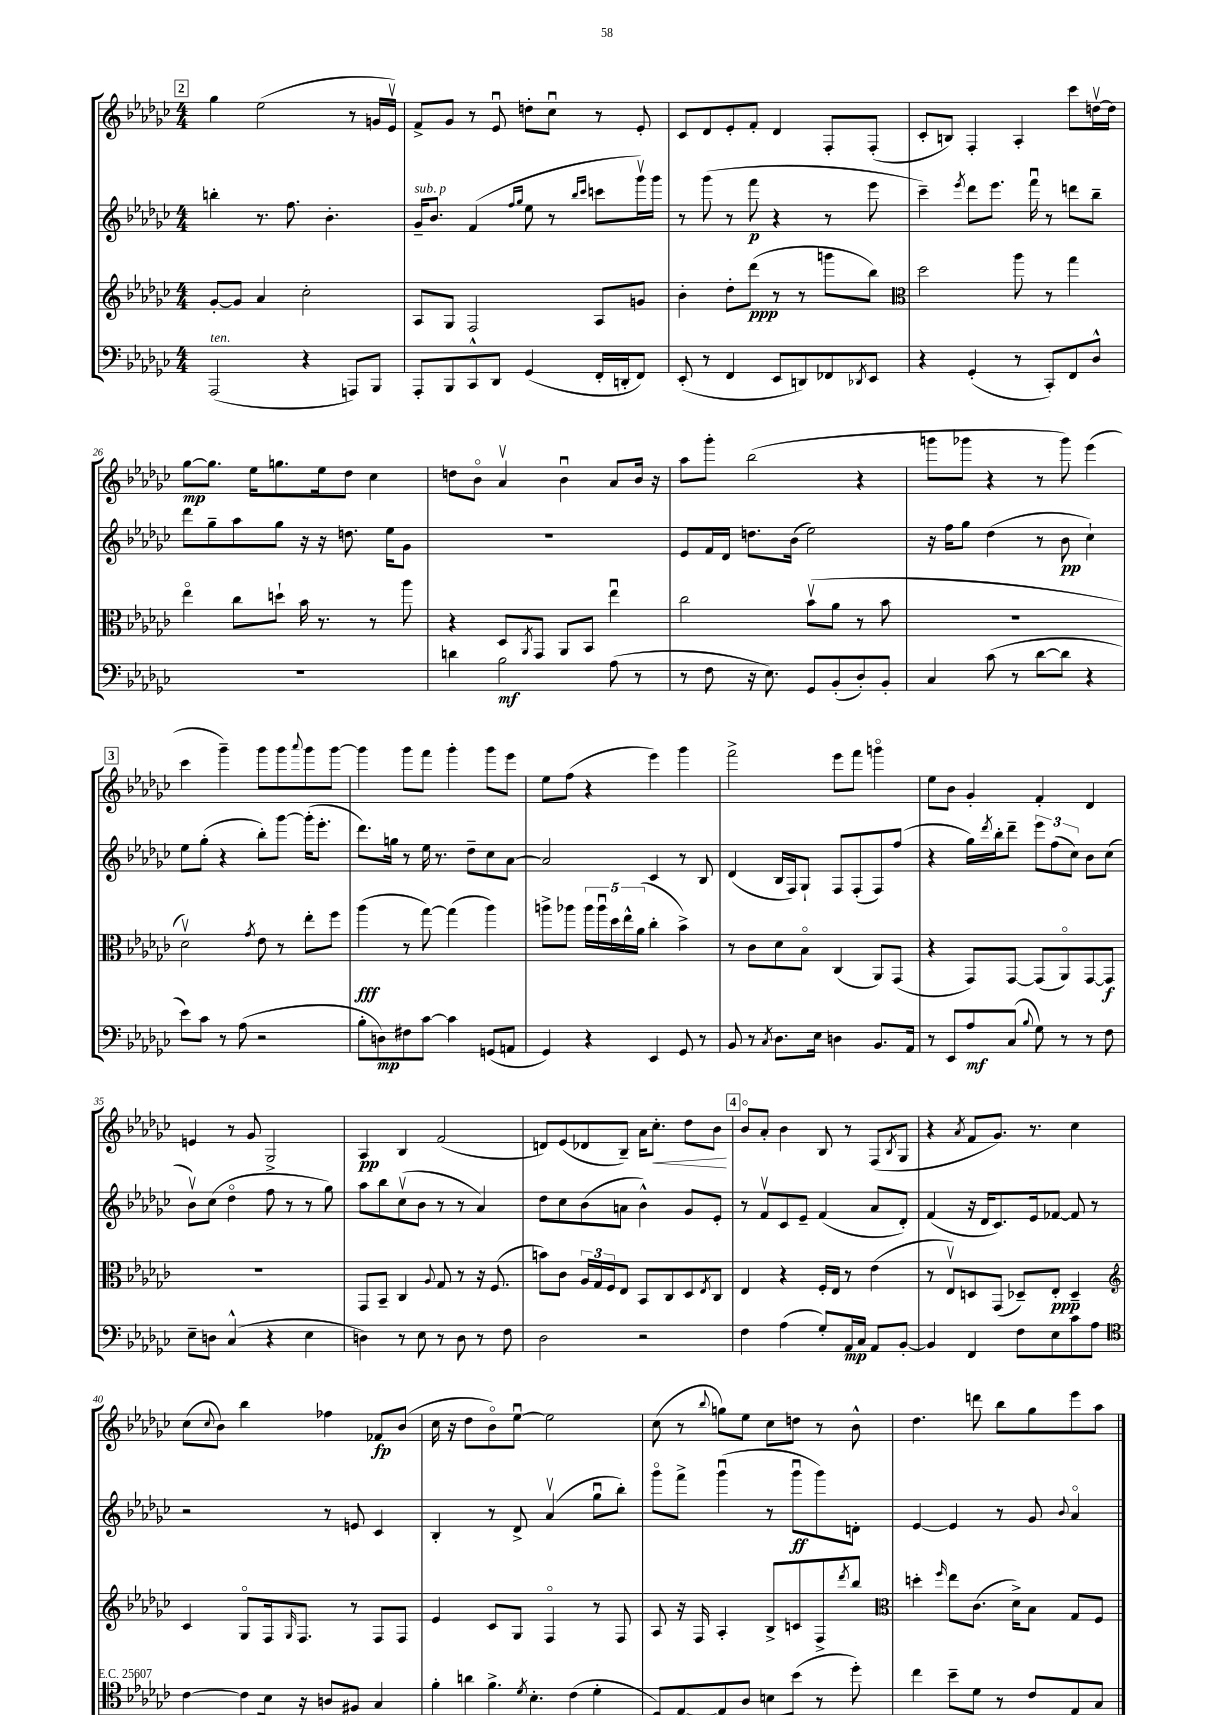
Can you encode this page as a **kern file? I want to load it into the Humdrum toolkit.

**kern	**kern	**kern	**kern
*staff4	*staff3	*staff2	*staff1
*clefF4	*clefG2	*clefG2	*clefG2
*k[b-e-a-d-g-c-]	*k[b-e-a-d-g-c-]	*k[b-e-a-d-g-c-]	*k[b-e-a-d-g-c-]
*M4/4	*M4/4	*M4/4	*M4/4
(2AAA-	[8g-'	4bb'	4gg-
.	8g-]	.	.
.	4a-	8.r	(2ee-
.	.	8.ff	.
4r	2cc-'	.	.
.	.	4.b-'	.
8AAA)	.	.	8r
8BBB-	.	.	16g
.	.	.	16e-v)
=	=	=	=
8AAA-'	8A-	16g-~	8f^
.	.	8.b-	.
8BBB-	8G-	.	8g-
8CC-^^	2F	(4f	8r
8DD-	.	.	8e-u
.	.	16qqff	.
.	.	16qqgg-	.
(4GG-	.	8ee-	8dd'
.	.	8r	8cc-u
.	.	16qqbb-	.
.	.	16qqccc-	.
16FF'	8A-	8ccc	8r
16DD'	.	.	.
8FF)	8g	16ggg-v)	8e-'
.	.	16ggg-	.
=	=	=	=
(8EE-'	4b-'	8r	8c-
8r	.	(8ggg-	8d-
4FF	8dd-'	8r	8e-'
.	(8ddd-	8fff	8f'
8EE-	8r	4r	4d-
8DD)	8r	.	.
8FF-	8ggg	8r	8F'
8qDD-	.	.	.
8EE-	8bb-)	8eee-	(8F'
=	=	=	=
*	*clefC3	*	*
4r	2dd-	4ccc-~)	8c-'
.	.	.	8B)
.	.	8qeee-	.
(4GG-'	.	8ddd-	4F'
.	.	8.eee-	.
8r	8aa-	.	4A-'
.	.	16fffu	.
8CC-')	8r	8r	.
8FF	4gg-	8ddd	8ccc-
8D-^^	.	8bb-~	[16ddv
.	.	.	16dd]
=	=	=	=
1r	4ee-o	8ddd-	[8gg-
.	.	8gg-~	8.gg-]
.	8cc-	8aa-	.
.	.	.	16ee-
.	8dd`	8gg-	8.gg
.	16b-	16r	.
.	8.r	16r	16ee-
.	.	8.dd	8dd-
.	8r	.	4cc-
.	.	16ee-	.
.	8aa-	8g-	.
=	=	=	=
4d	4r	1r	8dd
.	.	.	8b-o
2B-	8D-	.	4a-v
.	8qAA-	.	.
.	8GG-	.	.
.	8AA-	.	4b-u
.	8BB-	.	.
(8A-	4ee-u	.	8a-
8r	.	.	16b-
.	.	.	16r
=	=	=	=
8r	2cc-	8e-	8aa-
8F	.	16f	8ggg-'
.	.	16d-	.
16r	.	8.dd	(2bb-
8.E-)	.	.	.
.	.	(16b-	.
8GG-	(8b-v	2ee-)	.
(8BB-'	8a-	.	.
8D-')	8r	.	4r
8BB-'	8b-	.	.
=	=	=	=
4C-	1r	16r	8ggg
.	.	16ff	.
.	.	8gg-	8ggg-
(8c-	.	(4dd-	4r
8r	.	.	.
[8d-	.	8r	8r
8d-]	.	8b-	8ggg-)
4r	.	4cc-`)	(4eee-
=	=	=	=
8e-)	2d-v)	8ee-	4ccc-
8c-	.	(8gg-'	.
8r	.	4r	4ggg-~)
(8A-	.	.	.
.	8qg-	.	.
2r	8e-	8bb-')	8ggg-
.	8r	[8ggg-	8ggg-
.	.	.	8qqaaa-
.	8ee-'	(16ggg-']	8ggg-
.	.	8.eee-'	.
.	8ff	.	[8ggg-
=	=	=	=
8B-'	(4aa-	8.ddd-)	4ggg-]
8D)	.	.	.
.	.	16gg	.
8F#	8r	8r	8ggg-
[8c-	[8gg-)	16ee-	8fff
.	.	8.r	.
4c-]	(4gg-]	.	4ggg-'
.	.	8dd-~	.
(8GG	4aa-)	8cc-	8ggg-
8AA	.	[8a-	8eee-
=	=	=	=
4GG-)	8aa^	2a-]	8ee-
.	8aa-	.	(8ff
4r	20aa-	.	4r
.	20aa-u	.	.
.	20dd-	.	.
.	20ee-^^	.	.
.	(20a-	.	.
4EE-	4cc-'	4c-	4eee-)
8GG-	4b-^)	8r	4ggg-
8r	.	8B-	.
=	=	=	=
8BB-	8r	(4d-	2fff^
8r	8c-	.	.
8qC-	.	.	.
8.D-	8d-	16B-	.
.	.	16F)	.
.	8B-o	8G-`	.
16E-	.	.	.
4D	(4C-	8F	8eee-
.	.	(8F'	8fff
8.BB-	8AA-)	8F)	4gggo
.	(8GG-	(8ff	.
16AA-	.	.	.
=	=	=	=
8r	4r	4r	8ee-
8EE-	.	.	8b-
8A-	8GG-)	16gg-)	4g-'
.	.	8qddd-	.
.	.	16bb-'	.
(8C-	[8GG-	8ddd-~	.
8qqB-	.	.	.
8G-)	(8GG-]	12eee-	4f'
.	.	(12ff	.
8r	8AA-o)	.	.
.	.	12cc-)	.
8r	[8GG-	8b-	4d-
8F	8GG-]	(8cc-	.
=	=	=	=
8E-~	1r	8b-v)	4e
8D	.	(8cc-	.
(4C-^^	.	4dd-o	8r
.	.	.	8g-
4r	.	8ff	2G-^
.	.	8r	.
4E-	.	8r	.
.	.	8gg-)	.
=	=	=	=
4D)	8GG-	8aa-	4A-
.	8BB-~	8bb-	.
8r	4C-	(8cc-v	4B-
8E-	.	8b-	.
.	8qqA-	.	.
8r	8G-	8r	(2f
8D	8r	8r	.
8r	16r	4a-)	.
.	(8.F	.	.
8F	.	.	.
=	=	=	=
2D-	8b)	8dd-	8d)
.	8c-	8cc-	(8e-
.	24A-	(8b-	8d-
.	24G-	.	.
.	24F	.	.
.	8E-	8a	8B-~)
2r	8BB-	4b-^^)	16a-
.	.	.	8.cc-'
.	8C-	.	.
.	8D-	8g-	8dd-
.	8qE-	.	.
.	8C-	8e-'	8b-
=	=	=	=
4F	4E-	8r	8b-o
.	.	8fv	8a-'
(4A-	4r	8c-	4b-
.	.	8e-~	.
8G-')	16F'	(4f	8B-
.	16E-	.	.
16AA-	8r	.	8r
16C-	.	.	.
8AA-	(4e-	8a-	(8F
.	.	.	8qB-
[8BB-'	.	8d-')	8G-
=	=	=	=
4BB-]	8r	(4f	4r
.	8E-v)	.	.
.	.	.	8qa-
4FF	8D	16r	8f
.	.	16d-	.
.	(8GG-	8.c-)	8.g-)
8F	8D-~)	.	.
.	.	16e-	8.r
8E-	8E-'	[8f-	.
8c-	4D-~	8f-]	4cc-
8A-	.	8r	.
=	=	=	=
*clefC4	*clefG2	*	*
[4c-	4c-	2r	(8cc-
.	.	.	8qqcc-
.	.	.	8b-)
8c-]	8G-o	.	4bb-
16B-	16F	.	.
.	16qqG-	.	.
16r	8.F	.	.
8A	.	8r	4ff-
8F#	8r	8e	.
4G-	8F	4c-	8f-
.	8F	.	(8b-
=	=	=	=
8f'	4e-	4B-'	16cc-
.	.	.	16r
8a	.	.	8dd-
8.f^	8c-	8r	8b-o)
.	8G-	8d-^	[8ee-u
8qd-	.	.	.
8.B-'	.	.	.
.	4Fo	(4a-v	2ee-]
(8c-	.	.	.
4d-'	8r	8gg-u	.
.	8F	8bb-')	.
=	=	=	=
8D-')	8A-	8ggg-o	(8cc-
([8E-	16r	8fff^	8r
.	16F	.	.
.	.	.	8qqbb-
8E-])	4A-'	(4ggg-u	8gg)
8A-	.	.	8ee-
8B	8B-^	8r	8cc-
(8b-	8c	8ggg-u	8dd
8r	8F^	8ggg-)	8r
.	8qddd-	.	.
8dd-')	8bb-	8d'	8b-^^
=	=	=	=
*	*clefC3	*	*
4cc-	4dd'	[4e-	4.dd-
.	16qqff	.	.
8b-~	8ee-	4e-]	.
8d-	(8.c-	.	8ddd
8r	.	8r	8bb-
.	16d-^)	.	.
8c-	8B-	8g-	8gg-
.	.	8qqb-	.
8E-'	8G-	4a-o	8eee-
8G-	8F	.	8aa-
==	==	==	==
*-	*-	*-	*-
